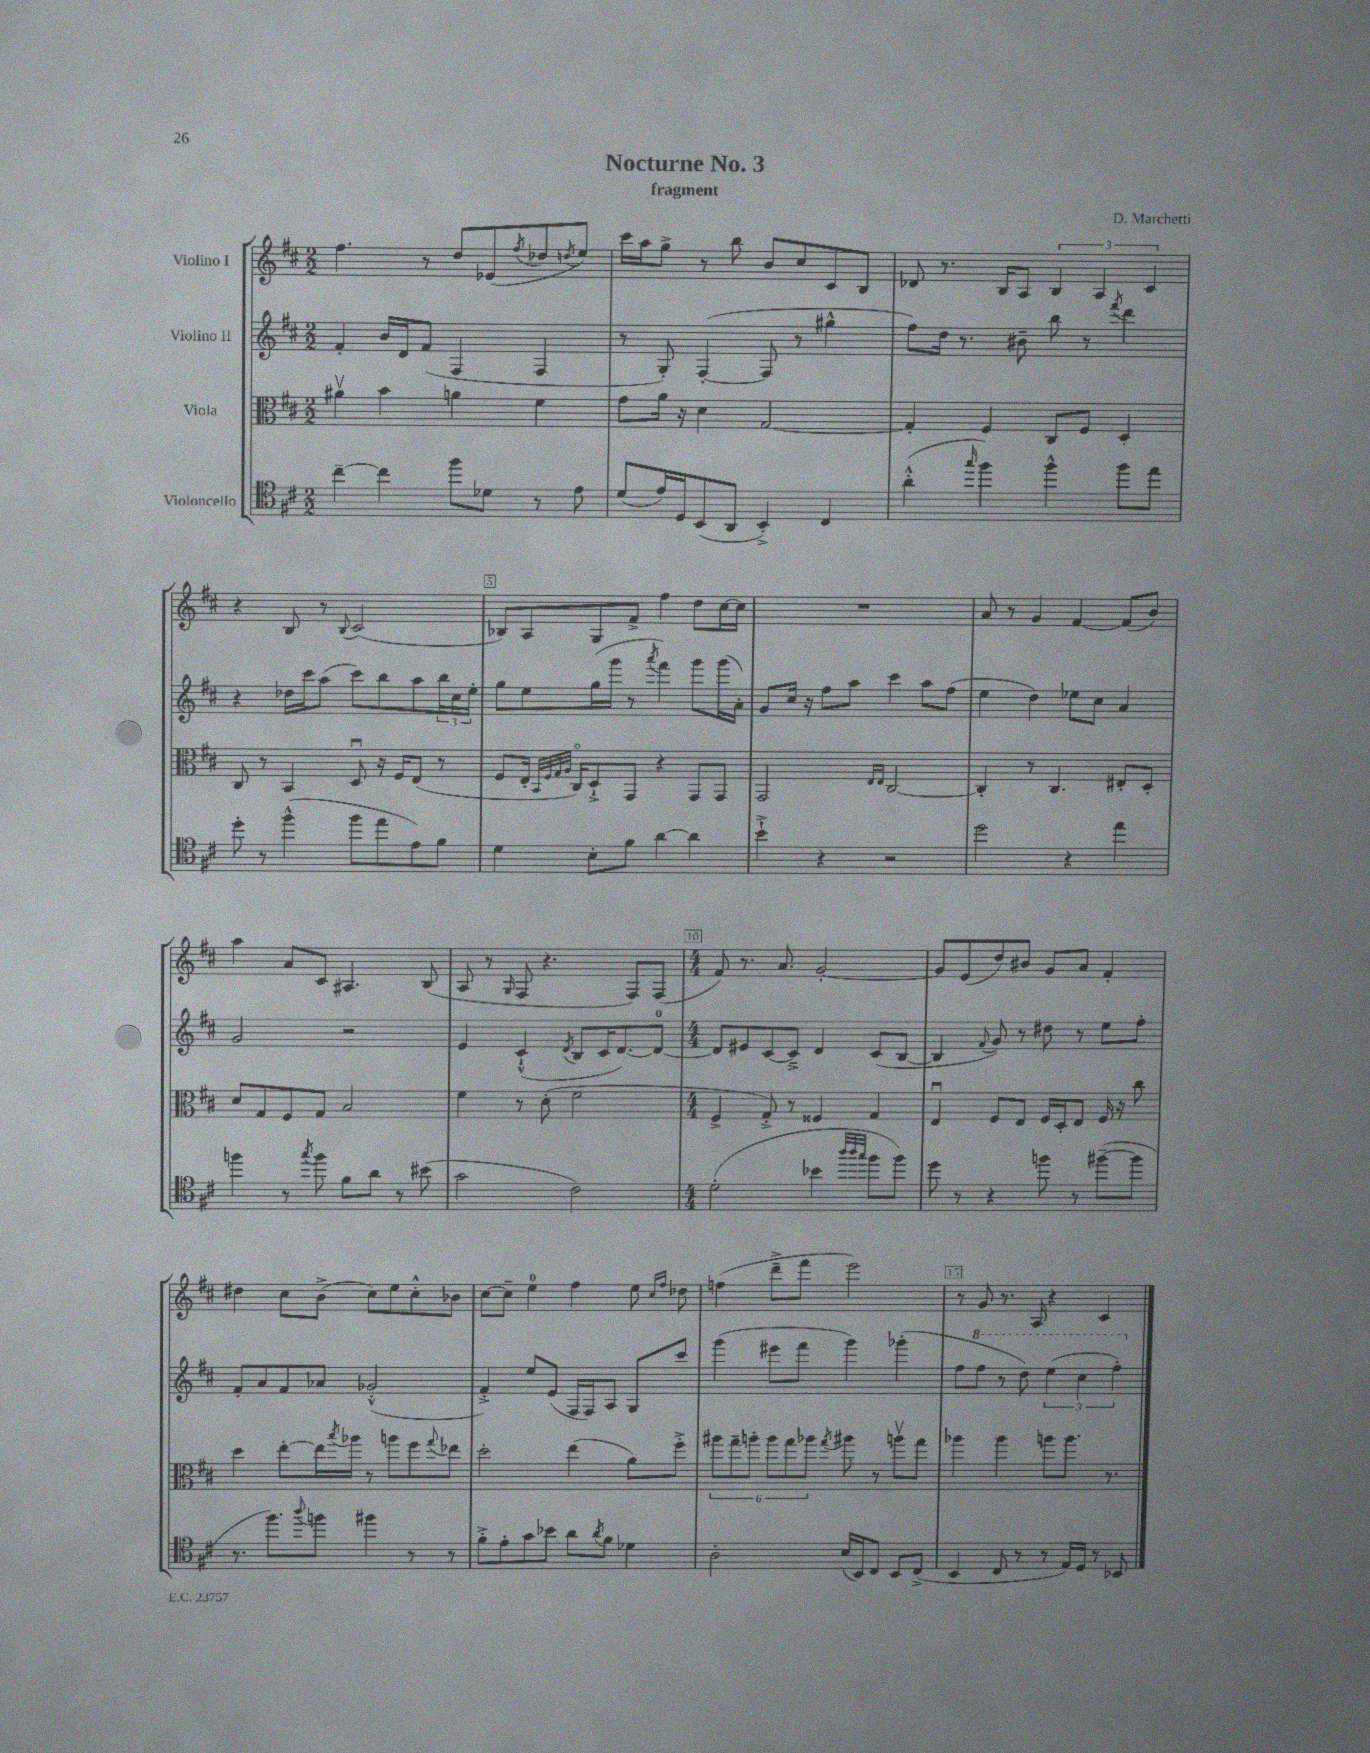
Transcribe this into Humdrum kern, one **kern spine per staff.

**kern	**kern	**kern	**kern
*staff4	*staff3	*staff2	*staff1
*clefC4	*clefC3	*clefG2	*clefG2
*k[f#c#]	*k[f#c#]	*k[f#c#]	*k[f#c#]
*M2/2	*M2/2	*M2/2	*M2/2
[4cc#~	4a#v	4f#'	4.ff#
4cc#]	4b	16b	.
.	.	16d	.
.	.	(8f#	8r
8ff#	4a	4F#	8dd
8d-	.	.	(8e-
.	.	.	8qff#
8r	4f#	4F#	8dd-
.	.	.	8qdd
8e	.	.	8ee)
=	=	=	=
(8d	8g	8r	16ccc#
.	.	.	16aa
16e)	16a	8G')	8gg^
16D	16r	.	.
(8BB	4d	([4F#'	8r
8AA	.	.	8bb
4BB'^)	[2G	8F#]	8b
.	.	8r	8cc#
4C#	.	4gg#^^	8c#
.	.	.	8B
=	=	=	=
(4a'^^	4G']	8ff#)	8d-
.	.	16dd	8.r
.	.	8.r	.
16qqgg	.	.	.
4ff#)	4F#	.	.
.	.	.	16B
.	.	8b#~	8A
4ff#^^	8C#	8bb	6B
.	8F#	8r	.
.	.	.	6A
.	.	8qfff#	.
8ff#	4D'	4ddd	.
.	.	.	6c#
8ee	.	.	.
=	=	=	=
8dd'	8C#	4r	4r
8r	8r	.	.
(4ff#^^	4BB	16dd-	8B
.	.	16ccc#	.
.	.	(8aa	8r
.	.	.	8qqB
8ff#	8Du	8ccc#)	(2c#
8ee	16r	8bb	.
.	16F#	.	.
8e)	(8E	8aa	.
8f#	8r	24bb	.
.	.	24cc#	.
.	.	24ee'	.
=	=	=	=
4d	8F#	8gg	8B-)
.	16E'	8ee	8A
.	32qqBB	.	.
.	32qqF#	.	.
.	32qqG	.	.
.	32qqA	.	.
.	16C#o)	.	.
8B'	8D`^	(16gg	8G
.	.	16ggg	.
8f#	8GG	8r	8f#^
.	.	8qaaa	.
[4a	4r	4fff#)	4ff#
4a]	8GG	8ggg	8dd
.	8GG	(16ggg	[16cc#
.	.	16a')	16cc#]
=	=	=	=
4b`^	2GG	8g	1r
.	.	16cc#	.
.	.	16r	.
4r	.	8ff#	.
.	.	8aa	.
.	16qqE	.	.
.	16qqE	.	.
2r	[2C#	4ccc#	.
.	.	8aa	.
.	.	(8ff#	.
=	=	=	=
2dd	4C#']	4ee	8a
.	.	.	8r
.	8r	4dd)	4g
.	4.C#	.	.
4r	.	8ee-	[4f#
.	.	8cc#	.
4ee	8E#'	4a	(8f#]
.	8D'	.	8b)
=	=	=	=
4ff	8d	2g	4aa
.	8G	.	.
8r	8F#	.	8a
8qgg	.	.	.
8ff	8G	.	8c#
8f#	2B	2r	4.A#
8a	.	.	.
8r	.	.	.
(8b#	.	.	(8B
=	=	=	=
2g	4f#	4e	8A
.	.	.	8r
.	.	.	16qqG
.	8r	(4c#`^^	8F#
.	(8d'	.	4.r
.	.	8qd	.
2c#)	2f#	8B	.
.	.	16c#	.
.	.	[8.d)	.
.	.	.	8F#)
.	.	8d_	(8F#
=	=	=	=
*M4/4	*M4/4	*M4/4	*M4/4
(2d'	4F#^	8d]	8f#)
.	.	8e#	8.r
.	8G'^)	[8c#	.
.	.	.	8.a
.	8r	8c#~^]	.
4b-	4F##	4d	[2g'
32qqaa	.	.	.
32qqaa	.	.	.
32qqgg	.	.	.
8ff#	4G	(8c#	.
8ff#)	.	[8B	.
=	=	=	=
8dd	4Eu	4B]	8g]
8r	.	.	(8e
.	.	8qqf#	.
4r	8F#	8g)	8dd)
.	8E	8r	8b#
8ff	16F#	8dd#	8g
.	16D'	.	.
8r	8E	8r	8a
([8ff#~	16F#	8ee	4f#'
.	16r	.	.
8ff#]	8cc#	8ff#'	.
=	=	=	=
8.r	4dd	8f#'	4dd#
.	.	8a	.
8.ff#)	.	.	.
.	[8ee'	8f#	8cc#
8qqaa	.	.	.
8ff	16ee]	8a-	(8b^
.	8qbb	.	.
.	16aa-	.	.
4ff#	8r	(2g-'^^	8cc#)
.	8aa	.	8ee
8r	8ff#	.	8cc#'^^
.	8qqgg	.	.
8r	8ee-	.	8b-
=	=	=	=
8f#'^	2dd'	4f#'^)	[8cc#
8e'	.	.	8cc#~]
8g	.	8ee	4ee
8b-	.	(8e	.
8a	(4ee	16F#	4ff#
.	.	16F#)	.
8qa	.	.	.
8f#	.	8A	.
4d-	8a)	8G	8ee
.	.	.	16qqcc#
.	.	.	16qqff#
.	8ff#'^	8ccc#	8dd-
=	=	=	=
2A'	12aa#	(4ggg	(4ff
.	12gg~	.	.
.	12aa'	.	.
.	12aa	8eee#	8ddd~^
.	12gg	.	.
.	.	8fff#	8fff#
.	12aa-	.	.
.	8qgg	.	.
(16B	8aa#	4ggg)	2eee)
16BB)	.	.	.
8C#	8r	.	.
8BB	8aav	(4ggg-'	.
(8C#^	8gg	.	.
=	=	=	=
4BB	4aa-	8ff#	8r
.	.	8fff#	8g
8C#	4aa-	8r	8.r
8r	.	8ddd)	.
.	.	.	16A
8r	8aa	(6eee	4r
16E)	8.aa	.	.
.	.	6ccc#	.
16D	.	.	.
8r	.	.	4c#
.	8.r	.	.
.	.	6fff#')	.
8BB-	.	.	.
==	==	==	==
*-	*-	*-	*-
